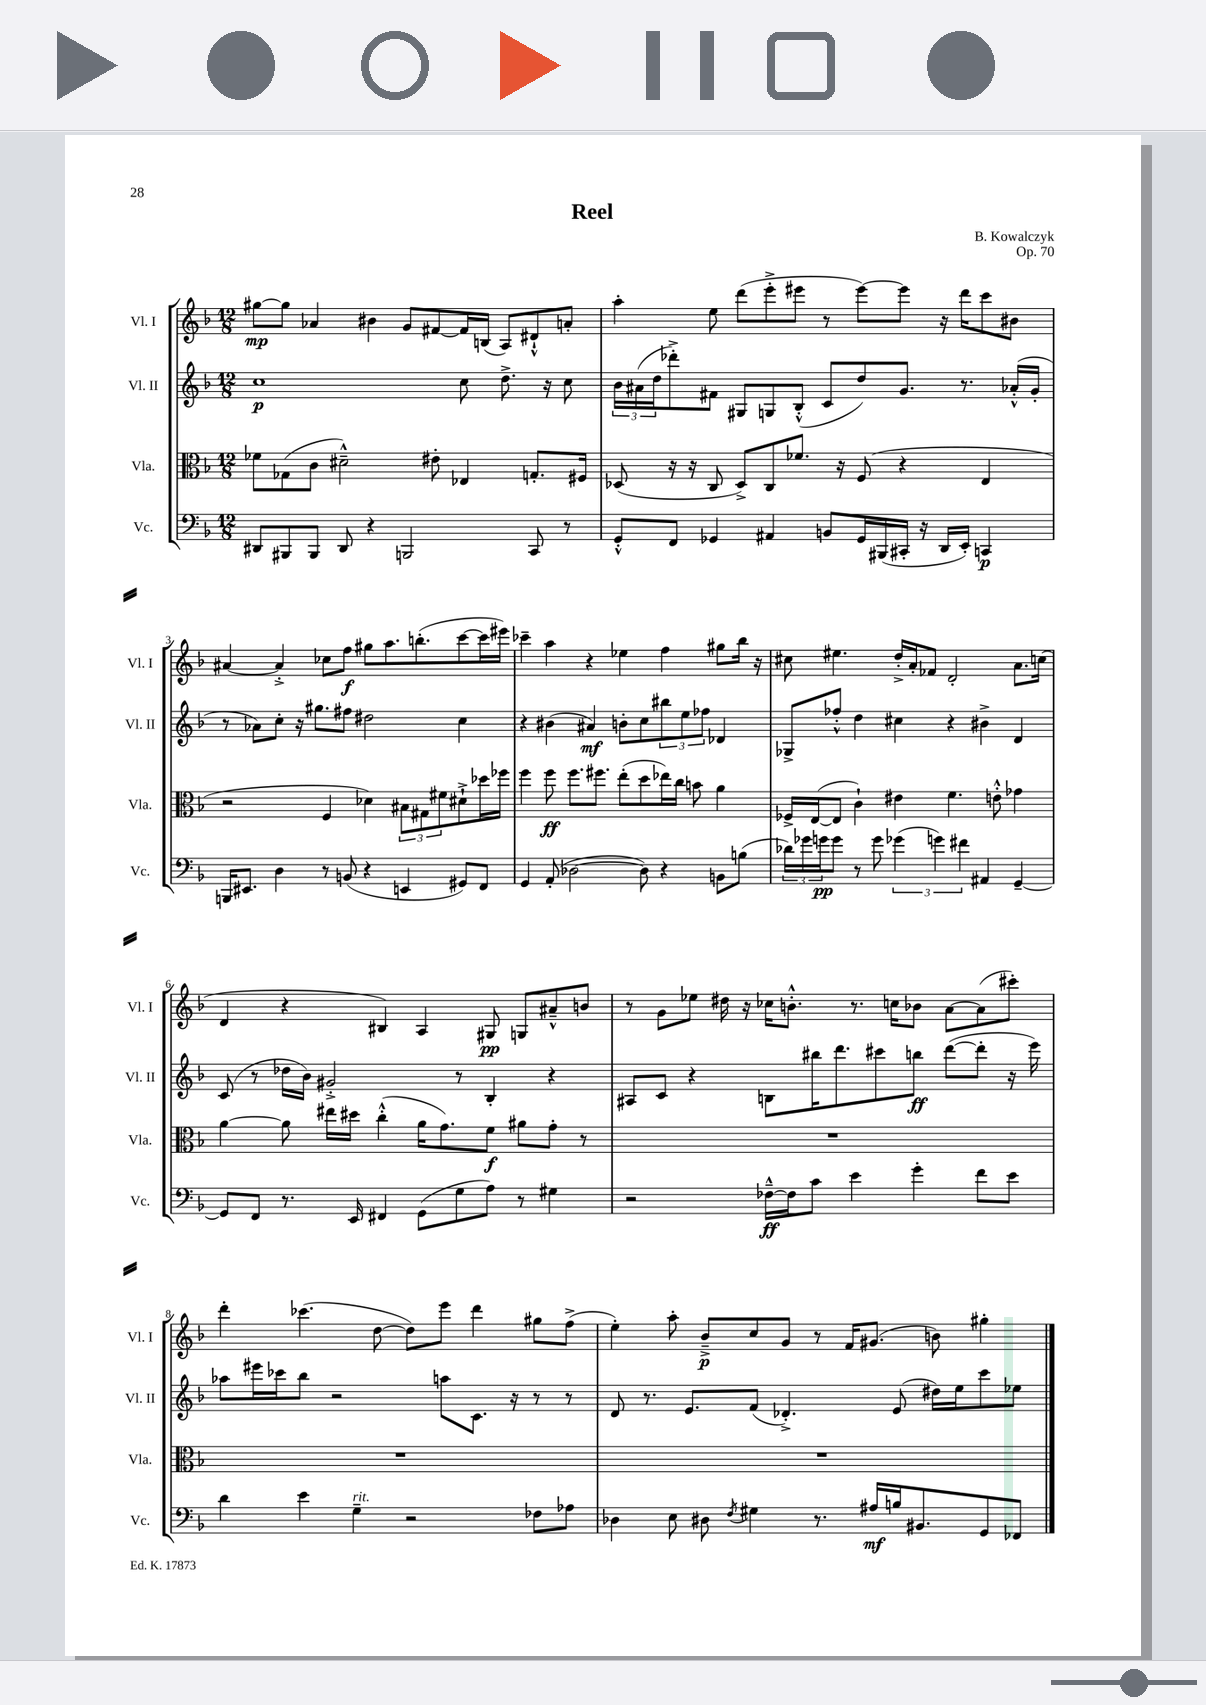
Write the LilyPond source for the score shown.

\header { title = "Reel" composer = "B. Kowalczyk" opus = "Op. 70" }
<<
\new StaffGroup <<
\new Staff = "s0" \with { instrumentName = "Vl. I" shortInstrumentName = "Vl. I" } {
    \clef treble \key f \major \numericTimeSignature \time 12/8
    gis''8~\mp gis''8 aes'4 bis'4 g'8 fis'8~ fis'16 b16( a8) dis'8-!-^ a'8-. |
    a''4-. e''8 d'''8( e'''8-.-> eis'''8 r8 eis'''8~) eis'''8 r16 d'''16 c'''8 bis'8 |
    ais'4~ ais'4-.-> ces''8 f''8\f gis''8 a''8. b''8.-.( c'''8~ c'''16 eis'''16) |
    ces'''4-- a''4 r4 ees''4 f''4 gis''8 bes''16 r16 |
    cis''8 eis''4. d''16-.-> a'16-. fes'8 d'2-. a'8. c''16( |
    d'4 r4 bis4) a4 gis8\pp g8 ais'8---^ b'8 |
    r8 g'8 ees''8 dis''16 r16 ces''16 b'8.-.-^ r8. c''16 bes'8 a'8~ a'8( cis'''8-.) |
    d'''4-. ces'''4.( d''8~ d''8) e'''8 d'''4 gis''8 f''8->( |
    e''4-.) a''8-. bes'8--->\p c''8 g'8 r8 f'16 gis'8.( b'8) gis''4-. \bar "|." |
}
\new Staff = "s1" \with { instrumentName = "Vl. II" shortInstrumentName = "Vl. II" } {
    \clef treble \key f \major \numericTimeSignature \time 12/8
    c''1\p c''8 d''8.-> r16 c''8 |
    \tuplet 3/2 { bes'16 ais'16( d''16 } des'''8-.->) fis'8 gis8 g8 bes8-.-^( c'8 d''8) g'8. r8. aes'16-.-^( g'16-. |
    r8 aes'8) c''8-. r16 gis''8. fis''8 dis''2 c''4 |
    r4 bis'4( ais'4\mf) b'8-. c''8 \tuplet 3/2 { bis''8 e''8 fes''8 } des'4 |
    ges8-> fes''8-.-^ d''4 cis''4 r4 bis'4-> d'4 |
    c'8( r8 des''16 bes'16) gis'2-.-> r8 bes4-. r4 |
    ais8 c'8 r4 b8 bis''16 d'''8. cis'''8 b''8\ff d'''8~( d'''8-. r16 e'''16) |
    aes''8 eis'''16 ces'''16 bes''8 r2 a''8 c'8. r16 r8 r8 |
    d'8 r8. e'8. f'8( des'4.-.->) e'8( dis''16) e''16 c'''8 ees''8 \bar "|." |
}
\new Staff = "s2" \with { instrumentName = "Vla." shortInstrumentName = "Vla." } {
    \clef alto \key f \major \numericTimeSignature \time 12/8
    fes'8 ges8( c'8 dis'2---^) eis'8-. ees4 g8.-. fis16 |
    des8( r16 r16 c8 des8->) c8 fes'8. r16 f8( r4 e4 |
    r2 f4 des'4) \tuplet 3/2 { bis8 gis8 fis'8 } dis'8-!-> des''16 fes''16 |
    f''4 f''8\ff f''8. fis''8. e''8-.( d''8 ees''16) c''16 b'8 a'4 |
    fes16-> e16~( e8 c'4-!) eis'4 f'4. e'8-.-^ ges'4 |
    a'4~ a'8 eis''16 dis''16 c''4-.-^( a'16 g'8.) f'8\f ais'8 g'8-. r8 |
    R1. |
    R1. |
    R1. \bar "|." |
}
\new Staff = "s3" \with { instrumentName = "Vc." shortInstrumentName = "Vc." } {
    \clef bass \key f \major \numericTimeSignature \time 12/8
    dis,8 bis,,8 bis,,8 dis,8 r4 b,,2 c,8 r8 |
    g,8-.-^ f,8 ges,4 ais,4 b,8 ges,16 bis,,16( cis,16-. r16 d,16 e,16-.) c,4\p |
    b,,16 eis,8. d4 r8 b,8( r4 e,4 gis,8) f,8 |
    g,4 a,8-.( des2~ des8) r4 b,8 b8( |
    \tuplet 3/2 { des'16) ges'16 g'16\pp } g'8 r8 g'8 \tuplet 3/2 { ges'4( g'4) fis'4 } ais,4 g,4~-- |
    g,8 f,8 r8. e,16 fis,4 g,8( g8 a8) r8 gis4 |
    r2 fes16~---^\ff fes16 c'8 e'4 g'4-. f'8 e'8 |
    d'4 e'4 g4--^\markup { \italic "rit." } r2 fes8 aes8 |
    des4 e8 dis8 \acciaccatura { f8 } gis4 r8. ais16\mf b16 bis,8. g,8 fes,8 \bar "|." |
}
>>
>>
